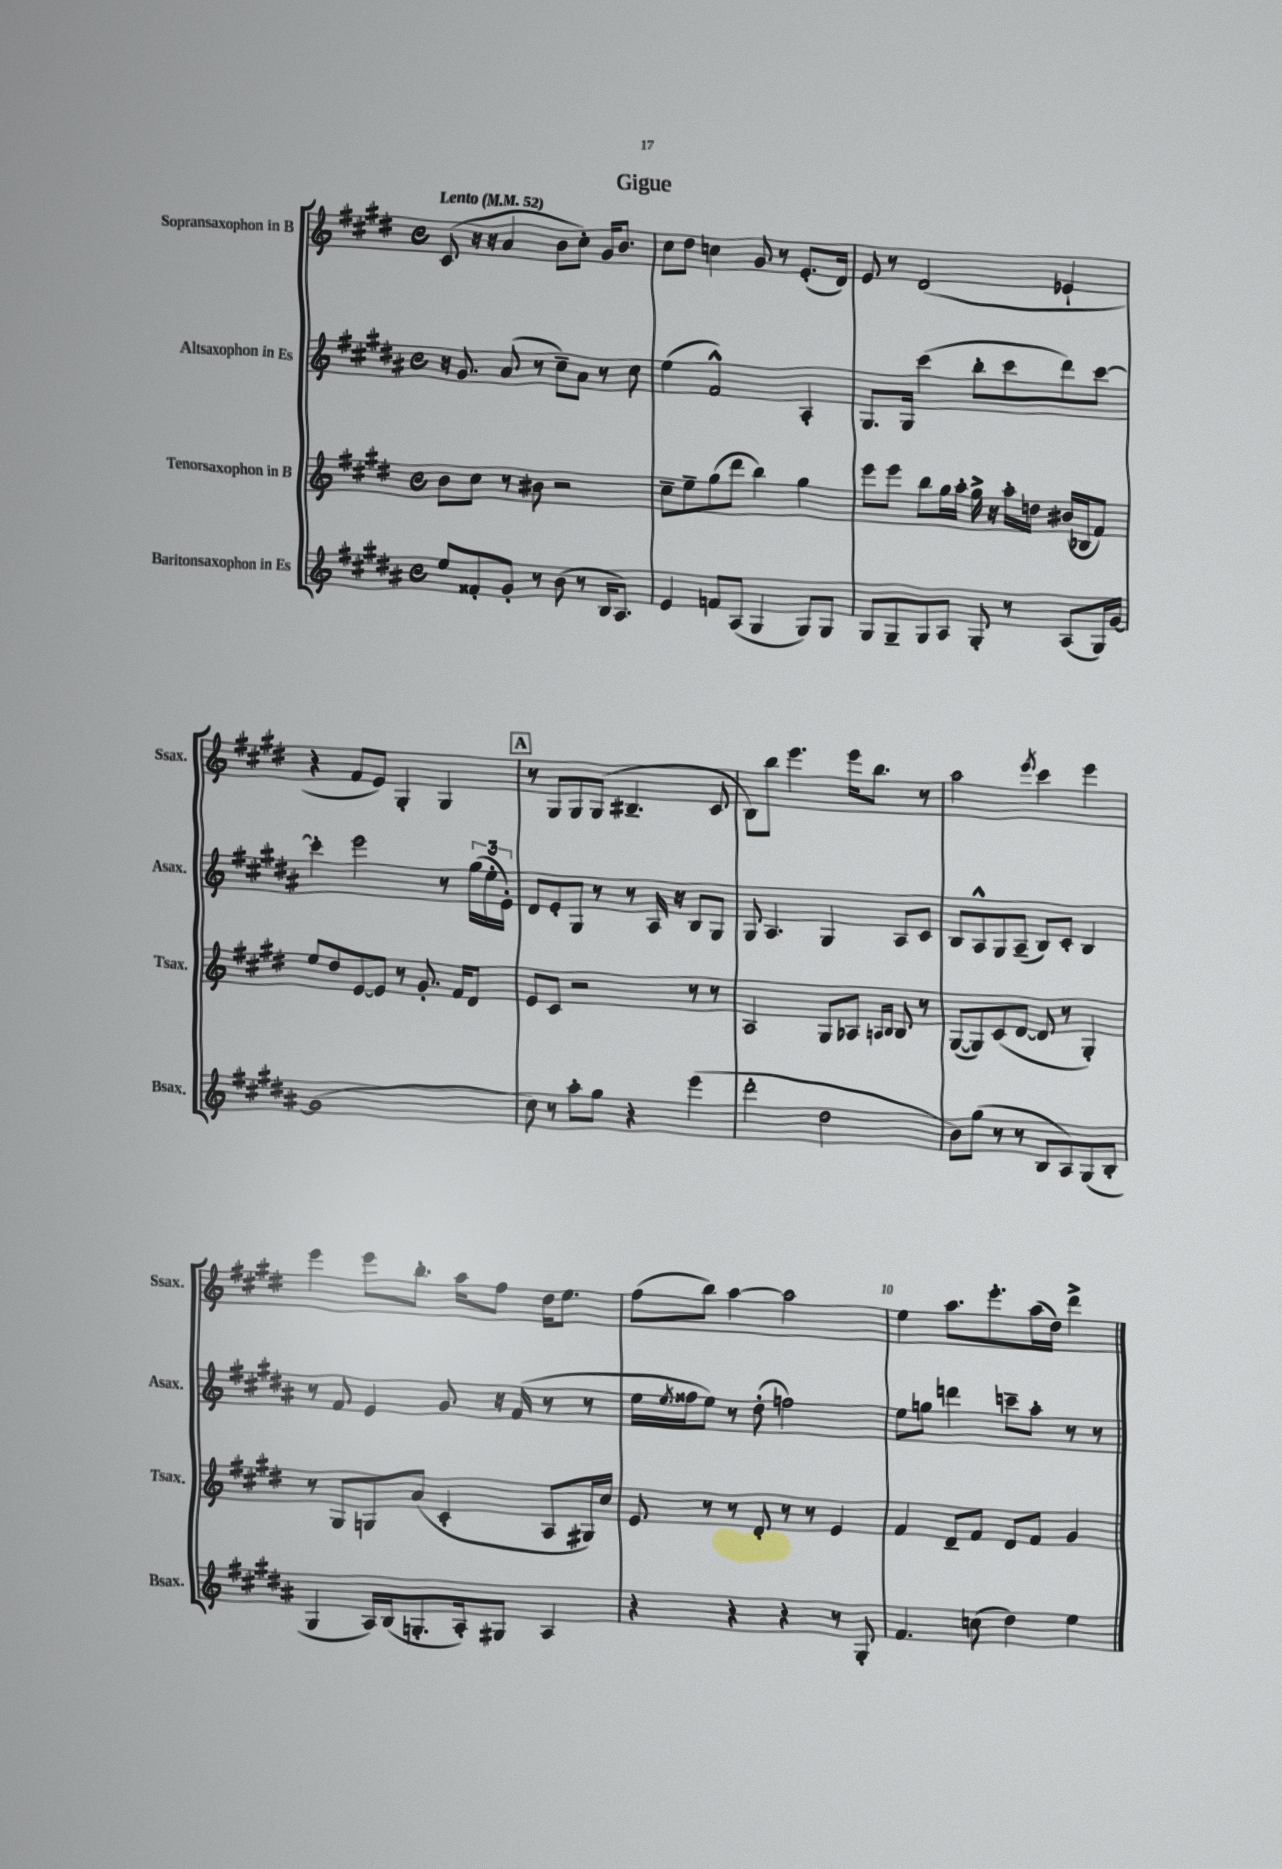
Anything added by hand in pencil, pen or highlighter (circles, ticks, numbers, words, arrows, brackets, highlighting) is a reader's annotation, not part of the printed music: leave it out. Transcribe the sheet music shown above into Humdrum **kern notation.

**kern	**kern	**kern	**kern
*part4	*part3	*part2	*part1
*staff4	*staff3	*staff2	*staff1
*I"Baritonsaxophon in Es	*I"Tenorsaxophon in B	*I"Altsaxophon in Es	*I"Sopransaxophon in B
*I'Bsax.	*I'Tsax.	*I'Asax.	*I'Ssax.
*clefG2	*clefG2	*clefG2	*clefG2
*k[f#c#g#d#a#]	*k[f#c#g#d#]	*k[f#c#g#d#a#]	*k[f#c#g#d#]
*M4/4	*M4/4	*M4/4	*M4/4
*met(c)	*met(c)	*met(c)	*met(c)
*MM52	*MM52	*MM52	*MM52
=1	=1	=1	=1
!	!	!	!LO:TX:a:B:t=Lento
8ee/L	8b\L	16r	(8c#/
.	.	8.g#/	.
8f##X'/	8cc#\J	.	16r
.	.	.	16r
8g#'/J	8r	(8a#/	4a/
8r	8b#X\	8r	.
(8b\	2r	8cc#~\L)	8b\L
8r	.	8a#\J	8cc#'\J)
16B/KL	.	8r	16g#/KL
8.A#/J)	.	.	8.b/J
.	.	8cc#\	.
=2	=2	=2	=2
4e/	8cc#~\L	(4ee\	8cc#\L
.	8ee~\	.	8dd#\J
8fn/L	(8gg#\	2f#^^/)	4ccn\
(8A#/J	8ddd#\J	.	.
4G#/	4bb\)	.	8g#/
.	.	.	8r
8G#/L)	4gg#\	4A#'/	(8.e'/L
8G#/J	.	.	.
.	.	.	16d#/Jk)
=3	=3	=3	=3
8G#/L	8eee\L	8.G#/L	8e/
8G#~/	8eee\J	.	8r
.	.	16G#/Jk	.
8G#/	8bb\L	(4ccc#\	(2d#/
8A#/J	16gg#\L	.	.
.	16aa'\JJ	.	.
8G#'/	16gg#^\	8bb'\L	.
.	16r	.	.
8r	16aa'\LL	8ccc#\	.
.	16ddn\JJ	.	.
(8A#/L	(16b#X/LL	8ddd#\)	4e-X`/
.	16B-X/J	.	.
16G#/L)	8f#/J)	[8ccc#\J	.
[16g#/JJ	.	.	.
!!LO:LB:g=z
=4	=4	=4	=4
(1g#]	8ee/L	4ccc#'\]	4r
.	8dd#/	.	.
.	[8e/	2eee\	8f#/L
.	8e/J]	.	8e/J)
.	8r	.	4G#'/
.	8.g#'/	.	.
.	.	8r	4G#/
.	16f#/KL	.	.
.	8d#/J	(24gg#\LL	.
.	.	24ee'\	.
.	.	24e'\JJ)	.
!!LO:REH:place=s1:t=A
=5	=5	=5	=5
8cc#\)	8e/L	8d#/L	8r
8r	8c#/J	8e'/	8G#/L
8aa#'\L	2r	8G#/J	8G#/
8gg#\J	.	8r	(8G#/J
4r	.	8r	4.B#X~/
.	.	16A#/	.
.	.	16r	.
(4eee\	8r	8B/L	.
.	8r	8G#/J	8c#/
=6	=6	=6	=6
2ddd#'\	2A/	8G#/	8B\L)
.	.	4.A#/	8bb\J
.	.	.	4.eee\
2dd#\	8G#/L	4G#/	.
.	8A-X/J	.	16eee\KL
.	.	.	8.bb\J
.	16qqAn/LL	.	.
.	16qqB/JJ	.	.
.	8B/	8A#/L	.
.	8r	8c#/J	8r
=7	=7	=7	=7
8b\L)	([8G#/L	8B/L	2aa\
(8gg#\J	8G#/])	8A#^^/	.
8r	(8c#/	8G#/	.
8r	[8d#/J	(8A#~/J	.
.	.	.	8qeee/
8B/L	8d#/]	8B/L)	4ccc#\
8A#/)	8r	8c#'/J	.
(8G#/	4G#'/)	4B/	4eee\
8B'/J	.	.	.
!!LO:LB:g=z
=8	=8	=8	=8
4G#/	8r	8r	4eee\
.	8G#/L	8f#/	.
16A#/LL)	8Gn/	4e/	8eee\L
(16B/J	.	.	.
8.Gn'/	(8a/J	.	8.bb'\J
.	4c#'/	8g#/	.
16A#'/k)	.	.	16aa\KL
8G#X/J	.	16r	8ff#\J
.	.	(16f#/	.
4A#/	8A/L	8r	16dd#\KL
.	.	.	8.ee\J
.	16G#X/L)	8r	.
.	16cc#/JJ	.	.
=9	=9	=9	=9
4r	8e/	16ee\LL	(8ff#\L
.	.	8qee/	.
.	.	16ff##X\J	.
.	8r	8ee\J)	8bb\J)
4r	8r	8r	[4aa\
.	8d#'/	(8dd#'\	.
4r	8r	2ffn\)	2aa\]
.	8r	.	.
8r	4e/	.	.
8G#'/	.	.	.
=10	=10	=10	=10
4.f#/	4f#/	8ee\L	4ee\
.	.	8ggn\J	.
.	8d#~/L	4dddn\	8.aa\L
(8ccn\	8f#/J	.	.
.	.	.	8.eee'\
4dd#\)	8d#/L	8cccn~\L	.
.	8f#/J	8aa#'\J	(16aa\L
.	.	.	16dd#\JJ)
4ee\	4g#/	8r	4ddd#^\
.	.	8r	.
==	==	==	==
*-	*-	*-	*-
